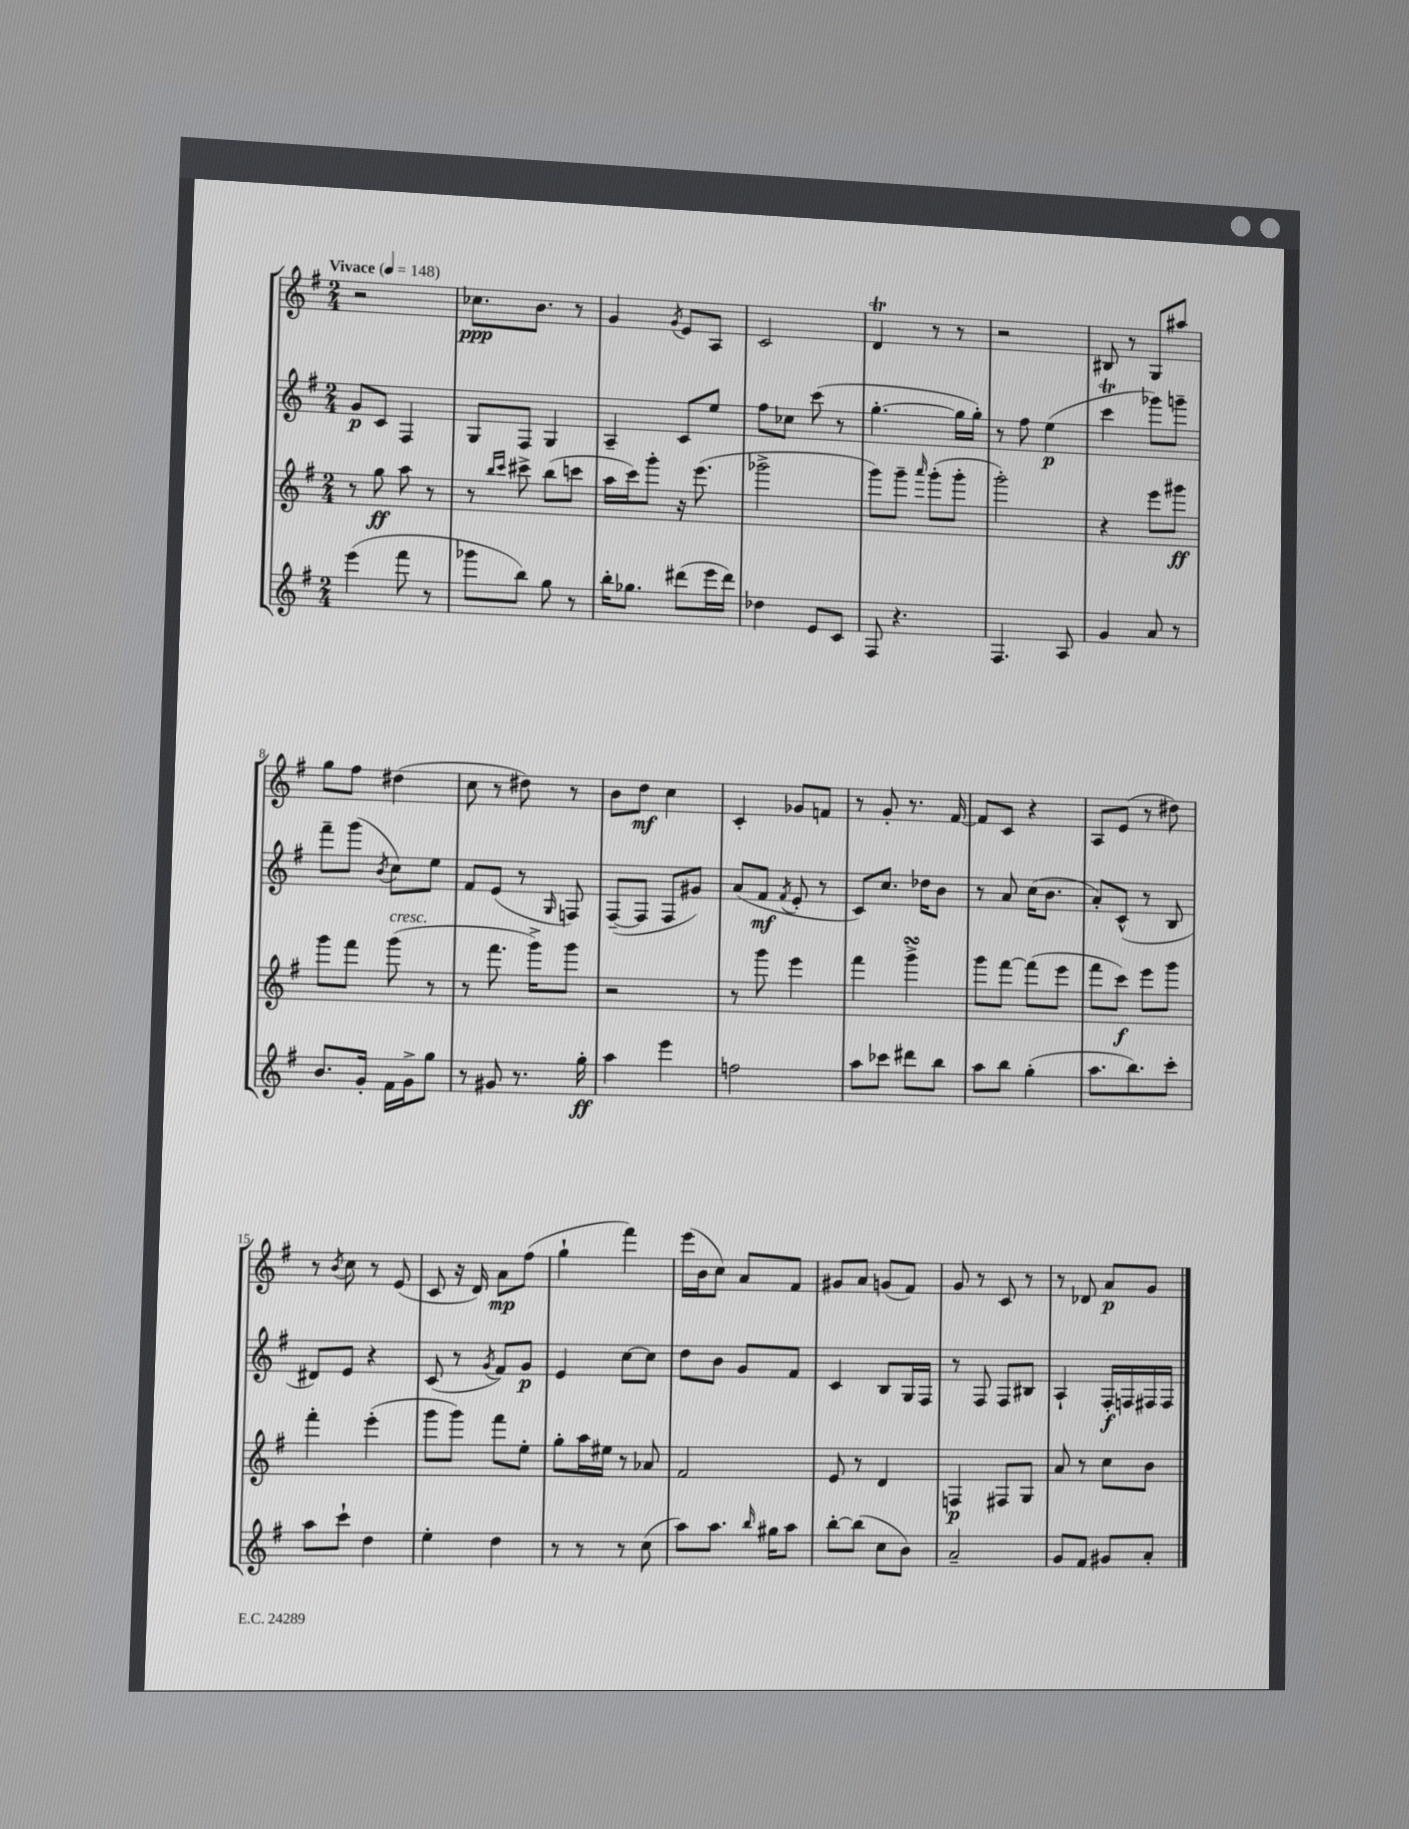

**kern	**kern	**kern	**kern
*staff4	*staff3	*staff2	*staff1
*clefG2	*clefG2	*clefG2	*clefG2
*k[f#]	*k[f#]	*k[f#]	*k[f#]
*M2/4	*M2/4	*M2/4	*M2/4
*MM148	*MM148	*MM148	*MM148
(4eee\	8r	8g/L	2r
.	8gg\	8c/J	.
8fff#\	8aa\	4F#/	.
8r	8r	.	.
=	=	=	=
8ggg-\L	8r	8G/L	8.cc-\L
.	16qqbb/LL	.	.
.	16qqccc/JJ	.	.
8bb\J)	8ccc#^\	8F#/J	.
.	.	.	8.b\J
8gg\	(8bb\L	4G/	.
8r	8ccc\J	.	8r
=	=	=	=
16bb'\LK	16aa\LL	4A~/	4g/
8.gg-\J	16ccc\J)	.	.
.	8ggg'\J	.	.
.	.	.	8qg/
(8ddd#\L	16r	8c/L	8e/L
.	(8.eee\	.	.
16eee\L	.	8ee/J	8A/J
16ddd#\JJ)	.	.	.
=	=	=	=
4dd-\	2ggg-^\	8ff#\L	2c/
.	.	8cc-\J	.
8e/L	.	(8ccc\	.
8c/J	.	8r	.
=	=	=	=
8F#/	8ggg\L)	[4.gg'\	4d/
4.r	8ggg~\J	.	.
.	16qqaaa/	.	.
.	(8ggg'\L	.	8r
.	8ggg'\J	16gg\]LL	8r
.	.	16gg'\JJ)	.
=	=	=	=
4.F#/	2ggg'\)	8r	2r
.	.	8ff#\	.
.	.	(4ee\	.
8A/	.	.	.
=	=	=	=
4g/	4r	4ccc\	8B#/
.	.	.	8r
8a/	8eee\L	8ggg-\L)	8G/L
8r	8ggg#\J	8ggg~\J	8aa#/J
=	=	=	=
8.b/L	8ggg\L	8fff#~\L	8gg\L
.	8fff#\J	(8ggg\J	8ff#\J
16g'/Jk	.	.	.
.	.	8qb/	.
16f#\LL	(8ggg\	8cc\L)	(4dd#\
16g^\J	.	.	.
8gg\J	8r	8ee\J	.
=	=	=	=
8r	8r	8f#/L	8cc\
8g#/	8.fff#\	(8e/J	8r
8.r	.	8r	8dd#\)
.	16ggg^\LK)	.	.
.	.	16qqG/	.
.	8ggg\J	8F/)	8r
16gg'\	.	.	.
=	=	=	=
4aa\	2r	([8F#~/L	8b\L
.	.	8F#/]J	8dd\J
4eee\	.	8F#/L	4cc\
.	.	8g#/J)	.
=	=	=	=
2ff\	8r	(8a/L	4c'/
.	8ggg\	8f#/J	.
.	.	8qf#/	.
.	4eee\	8e'/	8g-/L
.	.	8r	8f/J
=	=	=	=
8aa\L	4fff#\	8c/L)	8r
8ccc-\J	.	8.cc/J	8g'/
8ddd#\L	4ggg^\	.	8.r
.	.	16dd-\LK	.
8bb\J	.	8b\J	.
.	.	.	[16f#/
=	=	=	=
8aa\L	8ggg\L	8r	8f#/]L
8bb\J	[8fff#\J	8a/	8c/J
(4gg'\	(8fff#\]L	(16cc\LK	4r
.	.	8.b\J	.
.	8eee\J	.	.
=	=	=	=
8.aa\L	8fff#\L	8a'/L)	8A/L
.	8ccc\J)	(8c^^/J	(8e/J
8.bb\)	.	.	.
.	8eee\L	8r	8r
8ccc'\J	8ggg\J	8B/	8dd#\)
=	=	=	=
8aa\L	4fff#'\	8d#/L)	8r
.	.	.	8qb/
8ccc`\J	.	8e/J	8cc\
4dd\	(4eee'\	4r	8r
.	.	.	(8e/
=	=	=	=
4ee'\	8ggg\L	(8c/	8c/
.	8ggg\J)	8r	16r
.	.	.	16d/)
.	.	8qg/	.
4dd\	8fff#\L	8f#/L)	8a\L
.	8ee'\J	8g/J	(8ff#\J
=	=	=	=
8r	8gg'\L	4e/	4gg`\
8r	16aa\L	.	.
.	16ee#\JJ	.	.
8r	8r	[8cc\L	4fff#\)
(8cc\	8a-/	8cc\]J	.
=	=	=	=
8aa\L)	2f#/	8dd\L	(16eee\LL
.	.	.	16b\J
8.aa\J	.	8b\J	8cc\J)
.	.	8g/L	8a/L
16qqbb/	.	.	.
16gg#\LK	.	.	.
8aa\J	.	8f#/J	8f#/J
=	=	=	=
[8bb'\L	8e/	4c/	8g#/L
(8bb\]J	8r	.	8a/J
8cc\L	4d/	8B/L	(8g/L
8b\J)	.	16G/L	8f#/J)
.	.	16F#/JJ	.
=	=	=	=
2a~/	4F/	8r	8g/
.	.	8F#/	8r
.	8F#/L	8F#/L	8c/
.	8G/J	8B#/J	8r
=	=	=	=
8g/L	8a/	4A`/	8r
8f#/J	8r	.	8d-/
8g#/L	8cc\L	16F#'/LL	8a/L
.	.	16F/	.
8a'/J	8b\J	16F#/	8g/J
.	.	16F#/JJ	.
==	==	==	==
*-	*-	*-	*-
